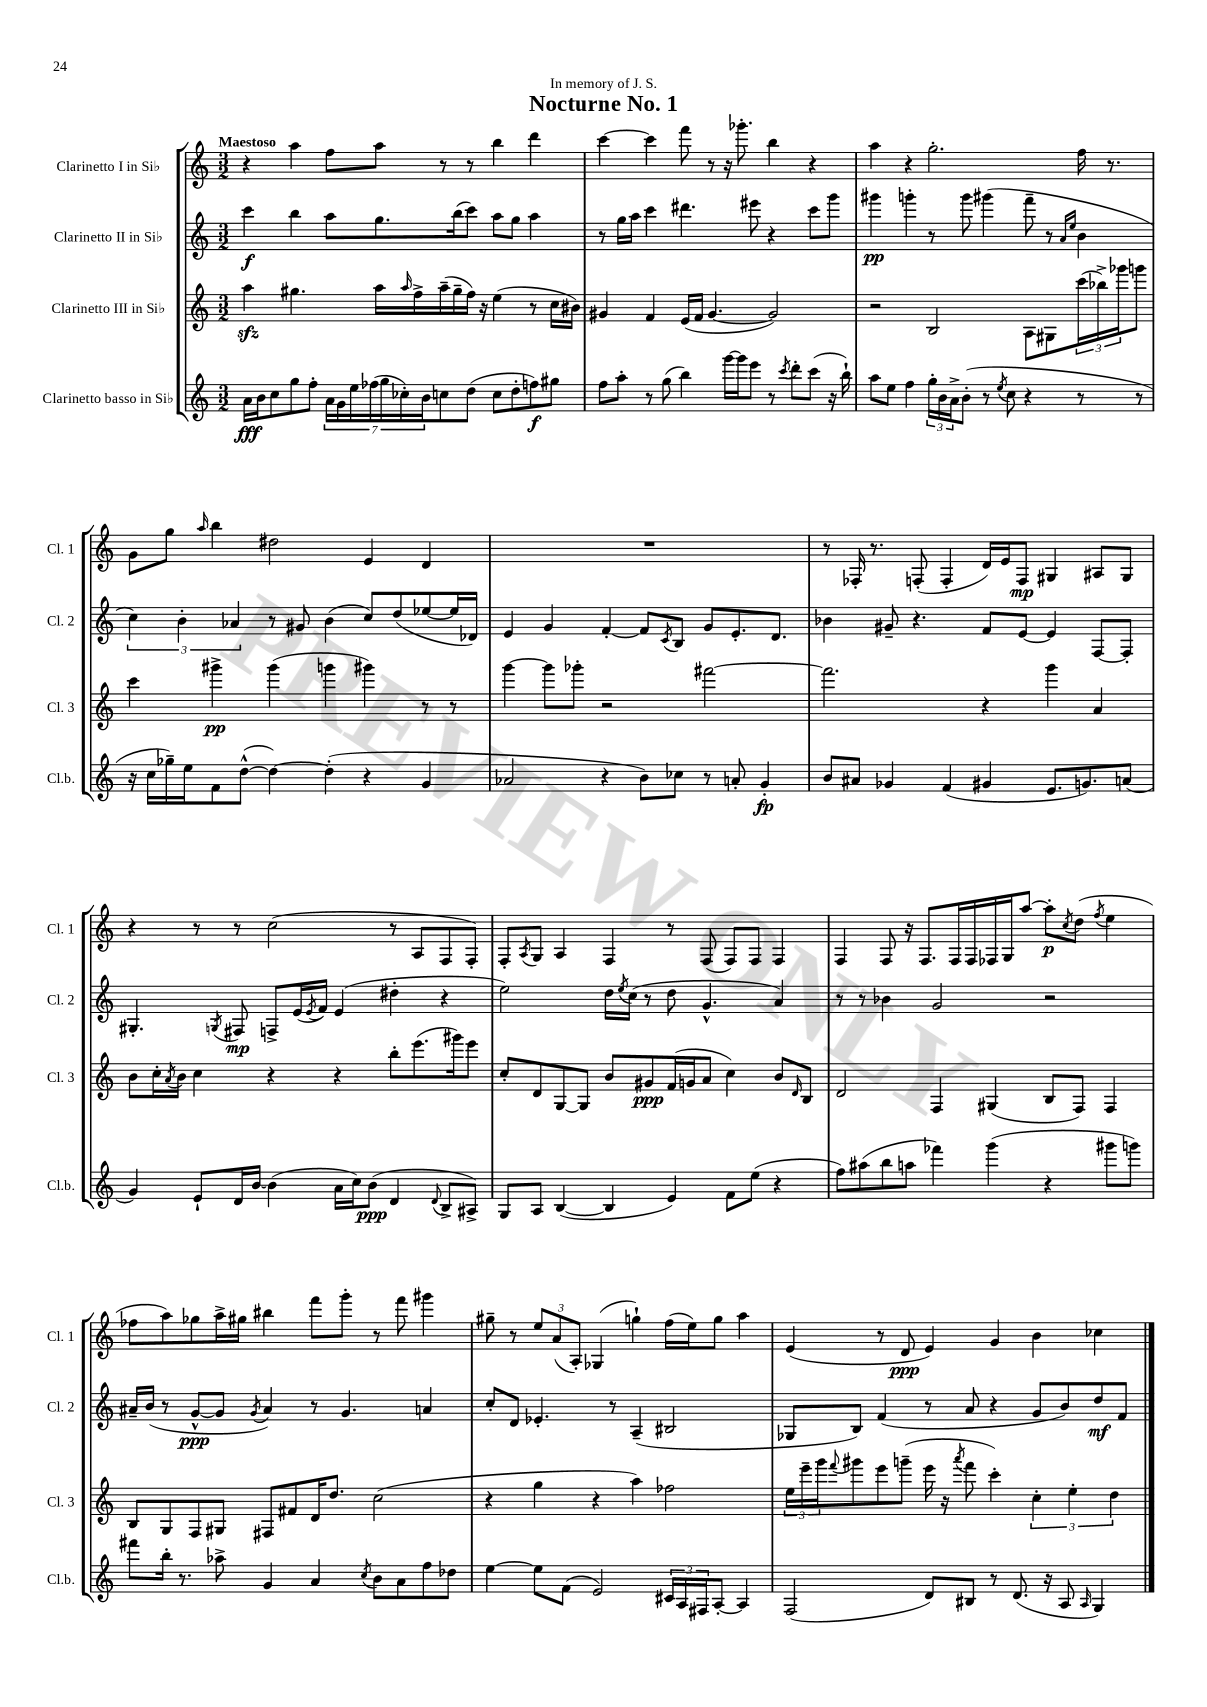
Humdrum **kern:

**kern	**kern	**kern	**kern
*staff4	*staff3	*staff2	*staff1
*clefG2	*clefG2	*clefG2	*clefG2
*k[]	*k[]	*k[]	*k[]
*M3/2	*M3/2	*M3/2	*M3/2
16a	4aa	4ccc	4r
16b	.	.	.
8cc	.	.	.
8gg	4.gg#	4bb	4aa
8ff'	.	.	.
28a	.	8aa	8ff
28g	.	.	.
28ee	.	.	.
(28ff-	.	.	.
.	16aa	8.gg	8aa
28gg	.	.	.
28cc-')	.	.	.
.	16qqaa	.	.
.	16ff^	.	.
28b	.	.	.
8cc	(16aa~	.	8r
.	16gg#~	(16bb	.
(8dd	16ff)	8ccc)	8r
.	16r	.	.
8cc	(4ee	8aa	4bb
8dd'	.	8gg	.
8ff)	8r	4aa	4ddd
8gg#	16cc	.	.
.	16b#)	.	.
=	=	=	=
8ff	4g#	8r	[4ccc
8aa'	.	16gg	.
.	.	16aa	.
8r	4f	4ccc	4ccc]
(8gg	.	.	.
4bb)	(16e	4.ddd#	8fff
.	16f	.	.
.	[4.g#	.	8r
[16ggg	.	.	16r
16ggg]	.	.	8.ggg-'
8eee	.	8eee#	.
8r	2g#])	4r	4bb
8qccc	.	.	.
8ddd'	.	.	.
(8ccc	.	8ccc	4r
16r	.	8ggg	.
16bb`)	.	.	.
=	=	=	=
8aa	2r	4ggg#	4aa
8ee	.	.	.
4ff	.	4ggg'	4r
24gg'	2B	8r	2.gg'
24b	.	.	.
24a^	.	.	.
(8b'	.	8ggg	.
8r	.	(4ggg#	.
8qee	.	.	.
8cc	.	.	.
4r	8A	8fff~	.
.	8G#	8r	.
.	.	16qqa	.
.	.	16qqee	.
8r	(24ccc	4b	16ff
.	24bb-^)	.	.
.	.	.	8.r
.	24ggg-	.	.
8r	8ggg	.	.
=	=	=	=
16r	4ccc	6cc)	8g
16cc	.	.	.
16gg-~)	.	.	8gg
.	.	6b'	.
16ee	.	.	.
.	.	.	16qqaa
8f	4ggg#^	.	4bb
.	.	6a-	.
([8dd^^	.	.	.
4dd_)	(4ggg#	8r	2dd#
.	.	8g#	.
(4dd']	4ggg	(4b	.
4r	4ggg#)	8cc)	4e
.	.	(8dd	.
4g	8r	[8ee-	4d
.	8r	16ee-]	.
.	.	16d-)	.
=	=	=	=
2a-	[4ggg	4e	1.r
.	8ggg]	4g	.
.	8ggg-'	.	.
4r	2r	[4f'	.
8b)	.	8f]	.
.	.	8qc	.
8cc-	.	8B	.
8r	[2fff#	8g	.
8a'	.	8.e'	.
4g'	.	.	.
.	.	8.d	.
=	=	=	=
8b	2.fff#]	4b-	8r
8a#	.	.	16F-'
.	.	.	8.r
4g-	.	8g#~	.
.	.	4.r	(8F'
(4f	.	.	4F'
4g#	4r	8f	16d)
.	.	.	16e
.	.	[8e	8F
8.e	4ggg	4e]	4G#
8.g)	.	.	.
.	4a	[8F	8A#
(8a	.	8F']	8G#
=	=	=	=
4g)	8b	4.G#'	4r
.	16cc'	.	.
.	8qa	.	.
.	16b	.	.
8e`	4cc	.	8r
.	.	8qG	.
16d	.	8F#	8r
[16b	.	.	.
(4b]	4r	8F^	(2cc
.	.	(16e	.
.	.	8qe	.
.	.	16f)	.
16a	4r	(4e	.
16cc)	.	.	.
(8b	.	.	.
4d	8bb'	4dd#'	8r
.	(8.eee	.	8A
8qqd	.	.	.
8B^	.	4r	8F
.	16ggg#)	.	.
8A#^)	8eee	.	8F')
=	=	=	=
8G	8cc'	2ee)	8F'
.	.	.	8qA
8A	8d	.	8G
([4B	[8G	.	4A
.	8G]	.	.
4B]	8b	16dd	4F
.	.	8qee	.
.	.	(16cc	.
.	8g#	8r	.
4e)	(16f	8dd	8r
.	16g	.	.
.	8a	4.g^^	(8F
8f	4cc)	.	8F)
(8ee	.	.	8F
4r	8b	4a)	4F
.	16qqd	.	.
.	8B	.	.
=	=	=	=
8ff)	2d	8r	4F
(8aa#	.	8r	.
8bb	.	4b-	8F
8aa	.	.	16r
.	.	.	8.F
4fff-)	4F	2g	.
.	.	.	16F
.	.	.	16F
(4ggg	(4G#	.	16F-
.	.	.	16G
.	.	.	[8aa
4r	8B	2r	8aa']
.	.	.	8qcc
.	8F)	.	(8dd
.	.	.	8qff
8ggg#	4F	.	4ee
8ggg)	.	.	.
=	=	=	=
8fff#	8B	16a#~	8ff-
.	.	(16b	.
16bb'	8G	8r	8aa)
8.r	.	.	.
.	8F	[8g^^	8gg-
8aa-^	8G#	8g]	16aa^
.	.	.	16gg#
.	.	8qg	.
4g	8F#	4a#)	4bb#
.	8f#	.	.
4a	16d	8r	8fff
.	8.dd	.	.
.	.	4.g	8ggg'
8qcc	.	.	.
8b	(2cc	.	8r
8a	.	.	8fff
8ff	.	4a	4ggg#
8dd-	.	.	.
=	=	=	=
[4ee	4r	8cc'	8gg#~
.	.	8d	8r
8ee]	4gg	4.e-'	12ee
.	.	.	(12a
(8f	.	.	.
.	.	.	12A')
2e)	4r	.	(4G-
.	.	8r	.
.	4aa)	(4A~	4gg`)
24c#	2ff-	2B#	(16ff
24A	.	.	.
.	.	.	16ee)
24F#	.	.	.
[8A'	.	.	8gg
4A]	.	.	4aa
=	=	=	=
(2F	24ee	8G-	(4e
.	24eee~	.	.
.	24ggg	.	.
.	8qqfff	.	.
.	8ggg#	8B)	.
.	8eee	(4f	8r
.	(8ggg~	.	8d
8d)	16eee	8r	4e)
.	16r	.	.
.	8qaaa	.	.
8B#	8fff	8a	.
8r	4ccc')	4r	4g
(8.d	.	.	.
.	6cc'	8g	4b
16r	.	.	.
8A	.	8b)	.
.	6ee'	.	.
16qqA	.	.	.
4G)	.	8dd	4cc-
.	6dd	.	.
.	.	8f	.
==	==	==	==
*-	*-	*-	*-
